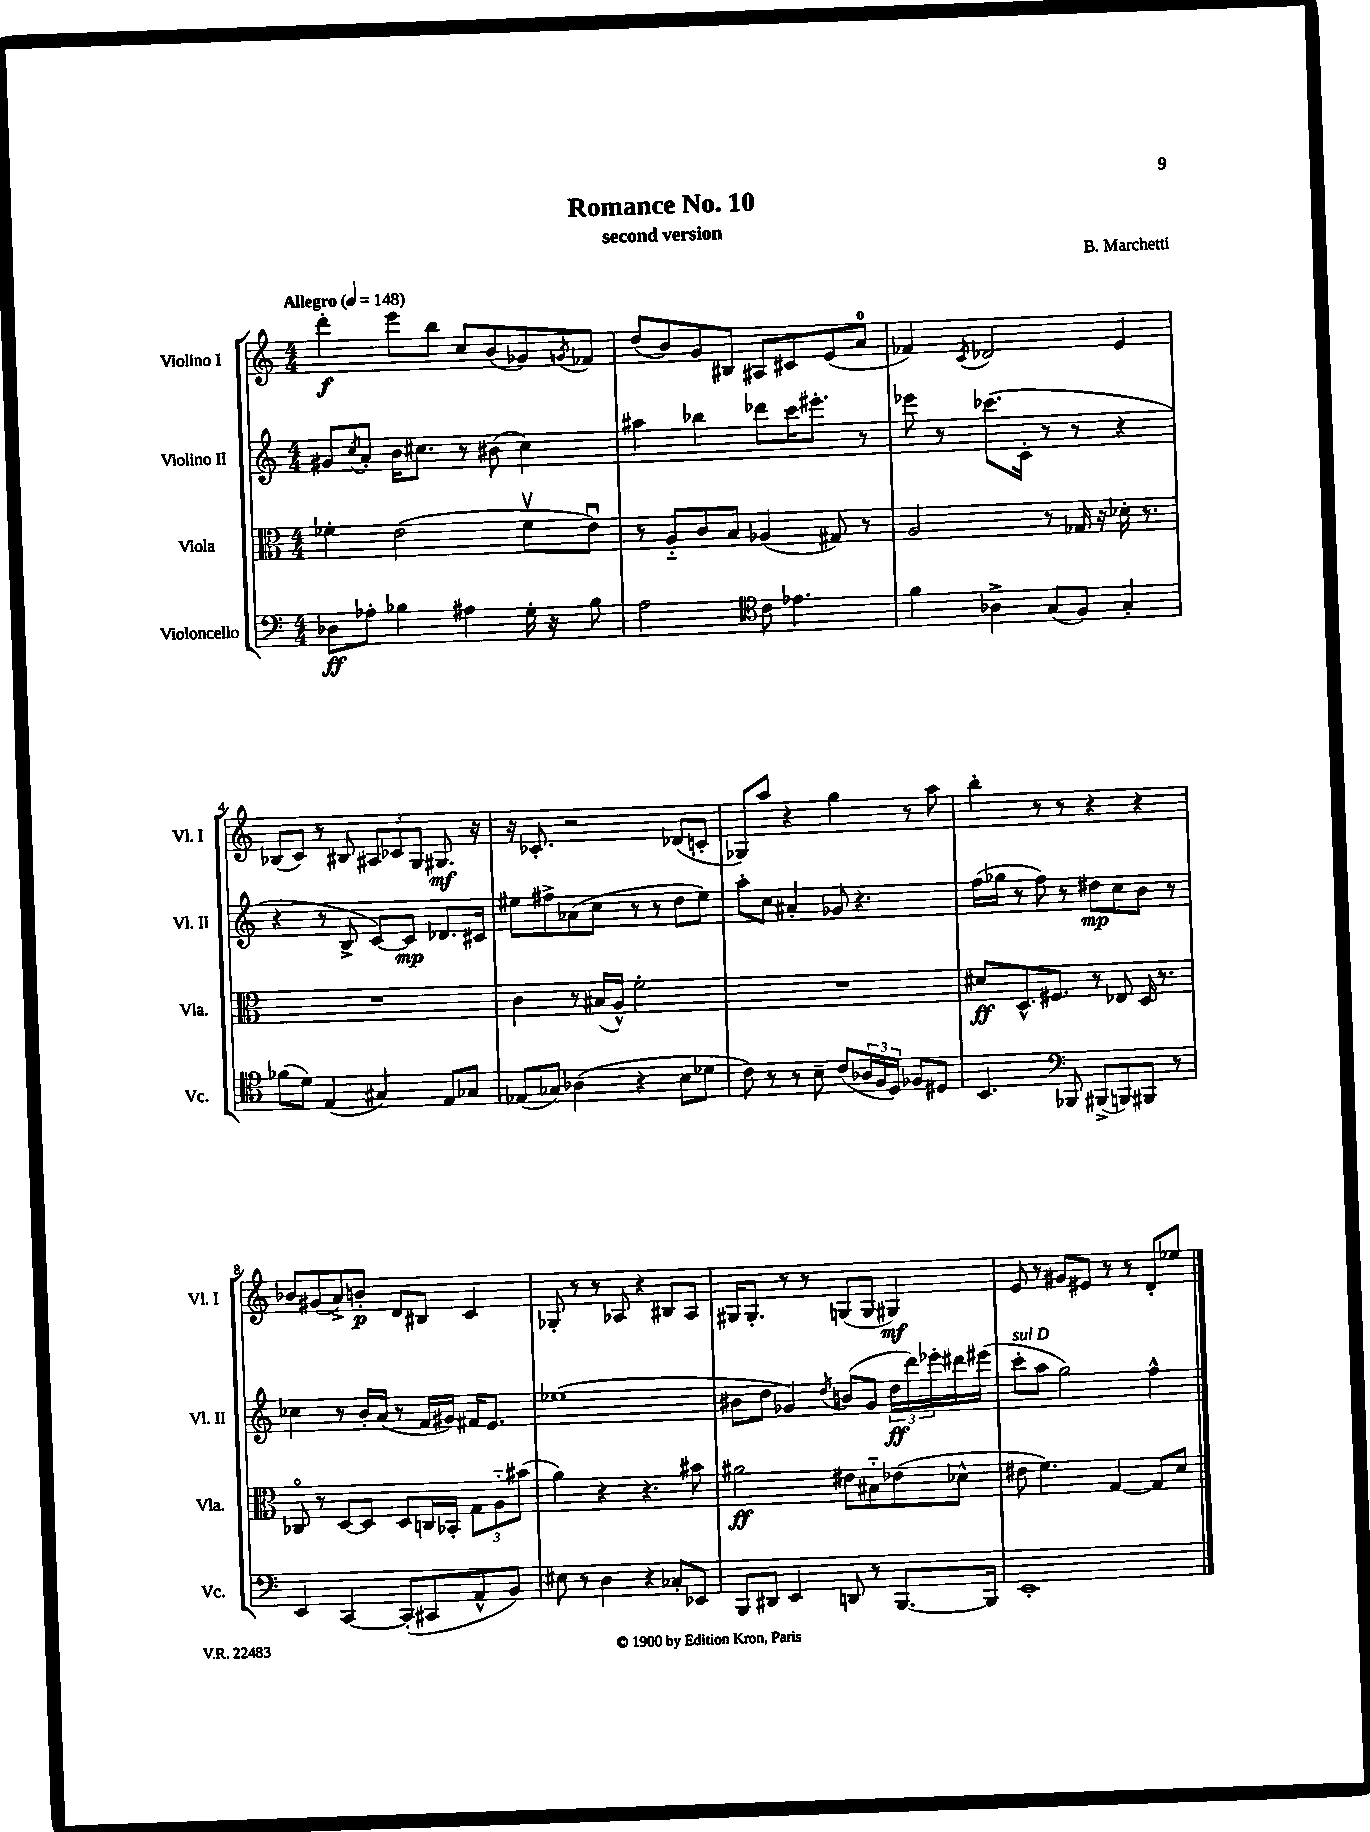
\header { title = "Romance No. 10" composer = "B. Marchetti" subtitle = "second version" }
<<
\new StaffGroup <<
\new Staff = "s0" \with { instrumentName = "Violino I" shortInstrumentName = "Vl. I" } {
    \clef treble \key c \major \numericTimeSignature \time 4/4 \tempo "Allegro" 4 = 148
    d'''4-.\f e'''8 b''8 c''8 b'8( ges'8) \acciaccatura { g'8 } fes'8 |
    d''8( b'8) g'8 bis8 ais8 cis'8 e'8( a'8-0 |
    fes'4) \acciaccatura { c'8 } des'2 e'4 |
    bes8( c'8) r8 bis8 \tuplet 3/2 { ais8 ces'8 g8 } gis8.\mf r16 |
    r16 ces'8.-. r2 des'8( c'8-. |
    ges8) a''8 r4 g''4 r8 a''8 |
    b''4-. r8 r8 r4 r4 |
    bes'8 gis'8( a'8->) b'8-.\p d'8 bis8 c'4 |
    ges8-. r8 r8 aes8 r4 bis8 aes8 |
    gis16 gis8.-. r8 r8 g8( g8 gis4\mf) |
    e'8 r8 gis'8 eis'8 r8 r8 d'8-. ees''8 \bar "|." |
}
\new Staff = "s1" \with { instrumentName = "Violino II" shortInstrumentName = "Vl. II" } {
    \clef treble \key c \major \numericTimeSignature \time 4/4
    gis'8 \acciaccatura { c''8 } a'8-. b'16 cis''8. r8 bis'8( cis''4) |
    ais''4 bes''4 des'''8 c'''16 eis'''8.-. r8 |
    ees'''8 r8 ces'''8.( c'16-. r8 r8 r4 |
    r4 r8 b8-> c'8~) c'8\mp des'8. cis'16 |
    eis''8 fis''8-> aes'8( c''8 r8 r8 d''8 eis''8) |
    a''8-. c''8 ais'4-. ges'8 r4. |
    f''16( ges''16 r8 f''8) r8 dis''8\mp c''8 b'8 r8 |
    ces''4 r8 b'16-. a'16( r8 f'16 gis'16) fis'16 e'8. |
    ees''1( |
    bis'8 d''8 ges'4) \acciaccatura { d''8 } b'8( ges'8 \tuplet 3/2 { d''16\ff d'''16) ees'''16-. } dis'''16 eis'''16( |
    c'''8-.^\markup { \italic "sul D" } a''8 g''2) f''4-^ \bar "|." |
}
\new Staff = "s2" \with { instrumentName = "Viola" shortInstrumentName = "Vla." } {
    \clef alto \key c \major \numericTimeSignature \time 4/4
    fes'4-. e'2( fes'8\upbow e'8\downbow) |
    r8 a8-_ c'8 b8 aes4( gis8) r8 |
    a2 r8 ges16 r16 des'16-. r8. |
    R1 |
    c'4 r8 bis16( a16-^) f'2-. |
    R1 |
    dis'8\ff d8.-^ fis8. r8 ees8 d16 r8. |
    ces8\flageolet r8 d8~ d8 d8 c16 bes,16-. \tuplet 3/2 { g8 a8-_ bis'8( } |
    a'4) r4 r4. bis'8 |
    ais'2\ff eis'8 bis8-_ ees'8( des'8-^ |
    eis'8 f'4.) g4~ g8 d'8 \bar "|." |
}
\new Staff = "s3" \with { instrumentName = "Violoncello" shortInstrumentName = "Vc." } {
    \clef bass \key c \major \numericTimeSignature \time 4/4
    des8\ff aes8-. bes4 ais4 g16-. r16 bes8 |
    a2 \clef tenor c'8 ees'4. |
    f'4 aes4-> g8( f8) g4-. |
    fes'8( d'8) e4( gis4) e8 ges8 |
    ees8( ges8) aes4( r4 b8 des'8 |
    c'8) r8 r8 b8-- c'8( \tuplet 3/2 { aes16 f16 d16) } fes8 dis8 |
    b,4. \clef bass bes,,8 bis,,8->( b,,8) bis,,8 r8 |
    e,4 c,4~ c,8-.( cis,8 a,8-^ b,8) |
    eis8 r8 d4 r4 ces8-. ees,8 |
    b,,8 dis,8 e,4 d,8 r8 b,,8.~ b,,16 |
    e,1-. \bar "|." |
}
>>
>>
